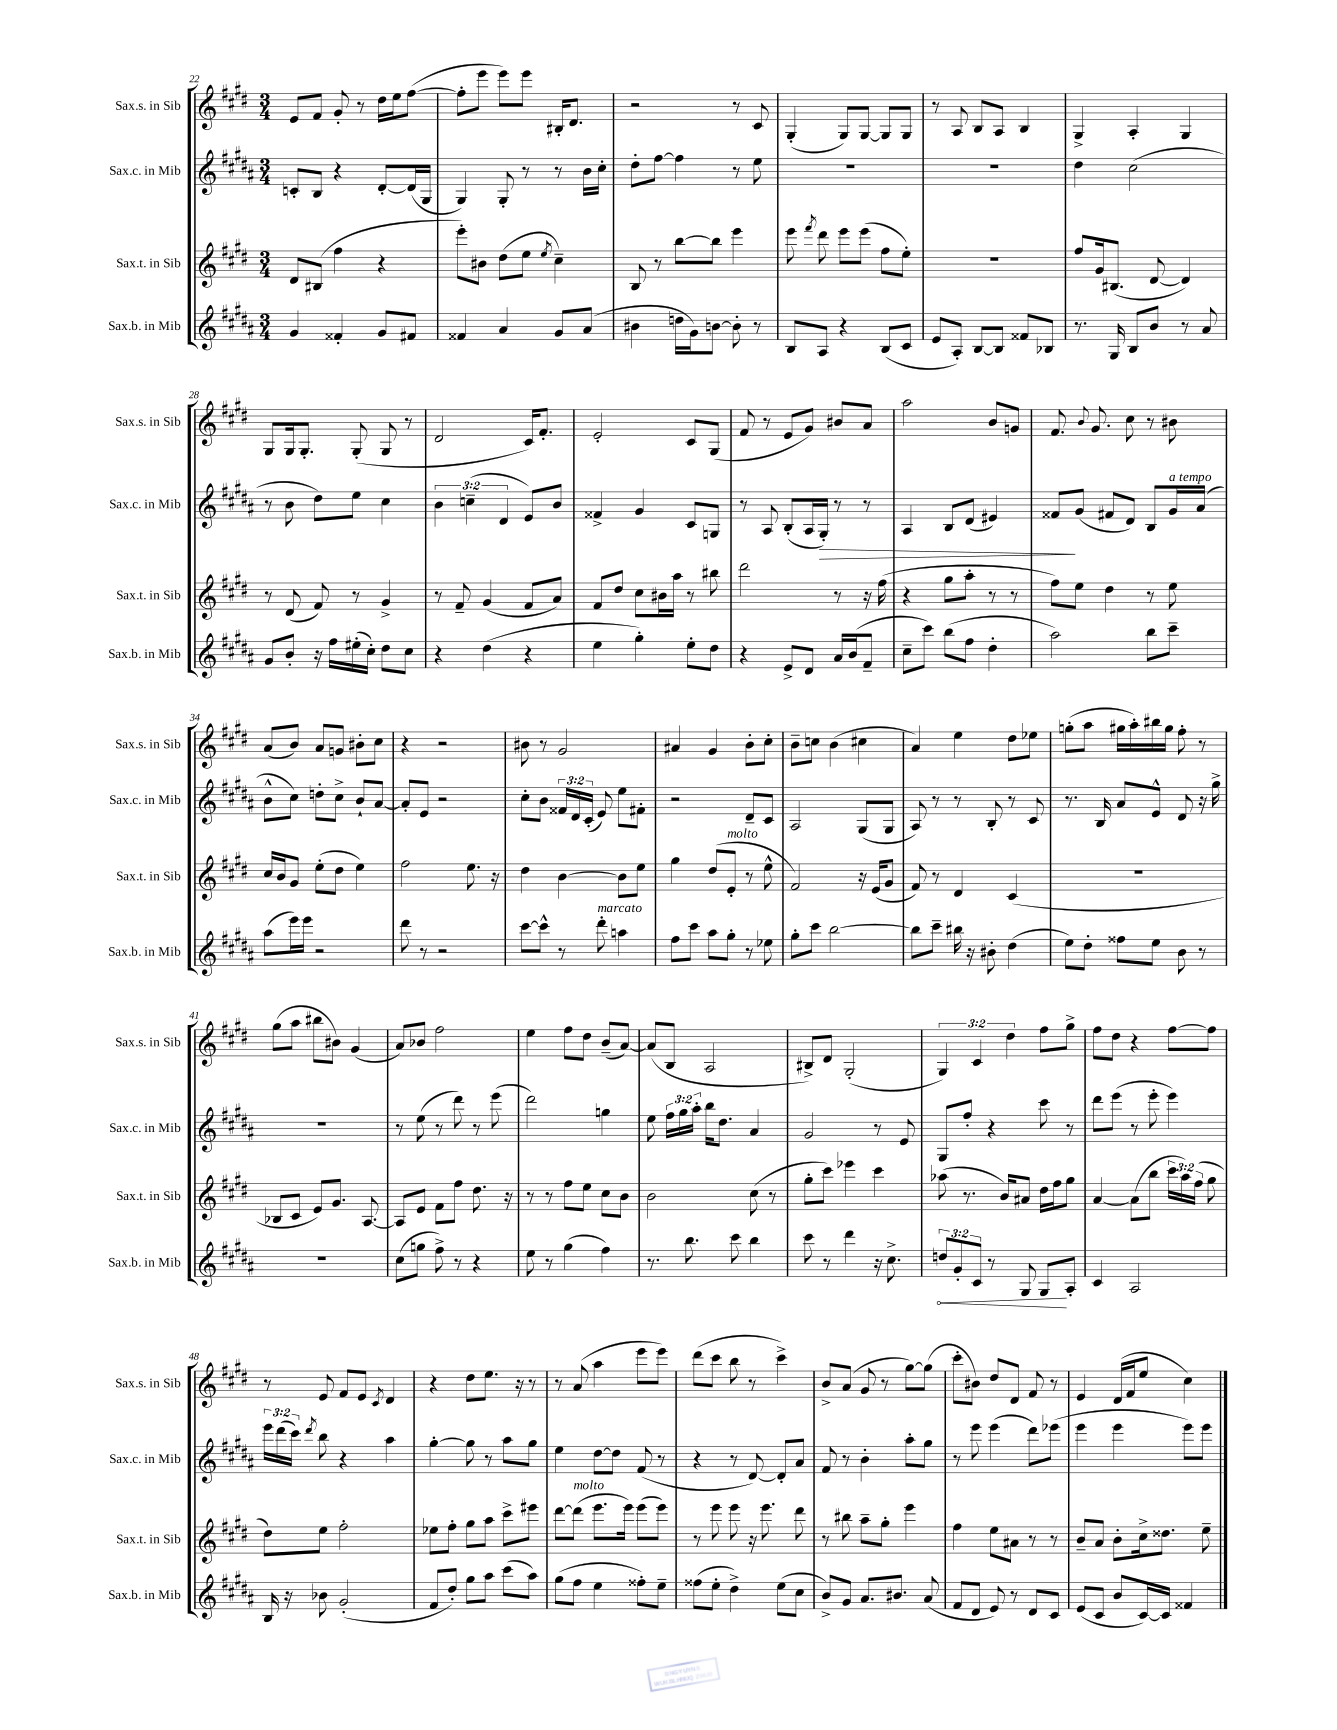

**kern	**kern	**kern	**kern
*staff4	*staff3	*staff2	*staff1
*clefG2	*clefG2	*clefG2	*clefG2
*k[f#c#g#d#a#]	*k[f#c#g#d#]	*k[f#c#g#d#a#]	*k[f#c#g#d#]
*M3/4	*M3/4	*M3/4	*M3/4
4g#/	8d#/L	8c'/L	8e/L
.	(8B#/J	8B/J	8f#/J
4f##'/	4ff#\	4r	8g#'/
.	.	.	8r
8g#/L	4r	[8d#'/L	16dd#\LL
.	.	.	16ee\J
8f#/J	.	(16d#/]L	([8ff#\J
.	.	16G#/JJ	.
=	=	=	=
4f##/	8eee'\L)	4G#/)	8ff#'\]L
.	8b#\J	.	8eee\J
4a#/	(8dd#\L	8G#'/	8eee\L)
.	8ee\J	8r	8eee\J
.	8qee/	.	.
8g#/L	4cc#~\)	8r	16B#'/LK
.	.	.	8.d#/J
(8a#/J	.	16b\LL	.
.	.	16cc#'\JJ	.
=	=	=	=
4b#\	8B/	8dd#'\L	2r
.	8r	[8ff#\J	.
16dd\LL	[8bb\L	4ff#\]	.
16g#\J)	.	.	.
[8b\J	8bb\]J	.	.
8b'\]	4eee\	8r	8r
8r	.	8ee\	8c#/
=	=	=	=
8B/L	8eee\	2.r	(4G#'/
.	8qfff#/	.	.
8A#/J	8ddd#\	.	.
4r	8eee\L	.	8G#/L)
.	(8eee\J	.	[8G#/J
(8B/L	8ff#\L	.	8G#/]L
8c#/J	8ee'\J)	.	8G#/J
=	=	=	=
8e/L	2.r	2.r	8r
8A#'/J)	.	.	8A/
[8B/L	.	.	8B/L
8B/]J	.	.	8A/J
8f##/L	.	.	4B/
8B-/J	.	.	.
=	=	=	=
8.r	8ff#/L	4dd#\	4G#^/
.	16g#/k	.	.
16G#/	(8.B#/J	.	.
8B/L	.	(2cc#\	4A'/
8b/J	[8d#/	.	.
8r	4d#/])	.	4G#/
8a#/	.	.	.
=	=	=	=
8g#/L	8r	8r	8G#/L
8b'/J	(8d#/	8b\	16G#/k
.	.	.	8.G#'/J
16r	8f#/)	8dd#\L)	.
16ff#\LL	.	.	.
(16ee#'\	8r	8ee\J	(8G#'/
16cc#'\JJ)	.	.	.
8dd#\L	4g#^/	4cc#\	8G#/
8cc#\J	.	.	8r
=	=	=	=
4r	8r	6b\	2d#/
.	8f#~/	.	.
.	.	(6cc~\	.
(4dd#\	(4g#/	.	.
.	.	6d#/	.
4r	8f#/L	8e/L)	16c#/LK)
.	.	.	8.f#'/J
.	8a/J)	8b/J	.
=	=	=	=
4ee\	8f#/L	4f##^/	2e'/
.	8dd#/J	.	.
4gg#'\)	8cc#\L	4g#/	.
.	16b#\L	.	.
.	16aa\JJ	.	.
8ee'\L	8r	8c#/L	8c#/L
8dd#\J	8bb#\	8G/J	(8G#/J
=	=	=	=
4r	2ddd#\	8r	8f#/
.	.	8A#/	8r
8e^/L	.	(8B'/L	8e/L
8d#/J	.	16A#/L	8g#/J)
.	.	16G#'/JJ)	.
16a#/LL	8r	8r	8b#/L
(16b/J	.	.	.
8f#~/J	16r	8r	8a/J
.	(16ff#\	.	.
=	=	=	=
8cc#~\L	4r	4A#/	2aa\
8ccc#\J)	.	.	.
(8bb\L	8gg#\L	8B/L	.
8ff#\J	8aa'\J	(8d#/J	.
4dd#'\	8r	4e#/)	8b/L
.	8r	.	8g/J
=	=	=	=
2aa#\)	8ff#\L)	8f##/L	8.f#/
.	8ee\J	(8g#/J	.
.	.	.	8qqb/
.	.	.	8.g#/
.	4dd#\	8f#/L	.
.	.	8d#/J)	8cc#\
8bb\L	8r	8B/L	8r
8ccc#~\J	8ee\	16g#/L	8b#\
.	.	(16a#/JJ	.
=	=	=	=
(8aa#\L	16cc#/LL	8b^^\L	(8a/L
.	16b/J	.	.
16eee\L)	8g#/J	8cc#\J)	8b/J)
16eee\JJ	.	.	.
2r	(8ee'\L	8dd'\L	8a/L
.	8dd#\J	8cc#^\J	8g/J
.	4ee\)	8b`/L	8b#'\L
.	.	[8a#/J	8cc#\J
=	=	=	=
8ddd#\	2ff#\	8a#'/]L	4r
8r	.	8e/J	.
2r	.	2r	2r
.	8.ee\	.	.
.	16r	.	.
=	=	=	=
[8ccc#\L	4dd#\	8cc#'\L	8b#\
8ccc#^^\]J	.	8b\J	8r
8r	[4b\	24f##/LL	2g#/
.	.	24d#/	.
.	.	(24c#'/JJ	.
8ddd#'\	.	8e/)	.
4aa\	8b\]L	8ee\L	.
.	8ee\J	8f#'\J	.
=	=	=	=
8ff#\L	4gg#\	2r	4a#/
8ccc#\J	.	.	.
8aa#\L	(8dd#/L	.	4g#/
8gg#'\J	8e'/J	.	.
8r	8r	8d#~/L	8b'\L
8ee-\	8ee^^\	8c#/J	8cc#'\J
=	=	=	=
8gg#'\L	2f#/)	2A#/	8b~\L
8ccc#\J	.	.	8cc\J
[2bb\	.	.	(4b\
.	16r	(8G#/L	4cc#\
.	(16e/LK	.	.
.	8g#/J	8G#/J	.
=	=	=	=
8bb\]L	8f#/)	8A#/)	4a/)
8ccc#~\J	8r	8r	.
16bb#\	4d#/	8r	4ee\
16r	.	.	.
8b#'\	.	8B'/	.
(4dd#\	(4c#/	8r	8dd#\L
.	.	8c#/	8ee-\J
=	=	=	=
8ee\L)	2.r	8.r	(8gg'\L
8dd#'\J	.	.	8aa\J
.	.	16B/	.
8ff##\L	.	8a#/L	16gg#\LL
.	.	.	16aa'\)
8ee\J	.	8e^^/J	16bb#\
.	.	.	16gg#\JJ
8b\	.	8d#/	8ff#'\
8r	.	16r	8r
.	.	16gg#^\	.
=	=	=	=
2.r	8B-/L	2.r	(8gg#\L
.	8c#/J	.	8aa\J
.	8e/L)	.	8bb#\L
.	8.g#/J	.	8b#\J)
.	.	.	(4g#/
.	[8.A/	.	.
=	=	=	=
(8cc#\L	8A/]L	8r	8a/L)
8gg\J	8e/J	(8ee\	8b-/J
8ff#^\)	8f#\L	8r	2ff#\
8r	8ff#\J	8ddd#\)	.
4r	8.dd#\	8r	.
.	.	(8eee\	.
.	16r	.	.
=	=	=	=
8ee\	8r	2ddd#\)	4ee\
8r	8r	.	.
(4gg#\	8ff#\L	.	8ff#\L
.	8ee\J	.	8dd#\J
4ff#\)	8cc#\L	4gg\	(8b~/L
.	8b\J	.	[8a/J)
=	=	=	=
8.r	2b\	8ee\	(8a/]L
.	.	24ff#\LL	8B/J
.	.	24gg#\	.
8.bb\	.	.	.
.	.	24aa#'\JJ	.
.	.	16bb\LK	2A/
.	.	8.dd#\J	.
8ccc#\	.	.	.
4bb\	(8cc#\	4a#/	.
.	8r	.	.
=	=	=	=
8ccc#\	8gg#'\L	2g#/	8B#^/L)
8r	8ccc#\J)	.	8d#/J
4ddd#\	4eee-\	.	(2G#'/
16r	4ccc#\	8r	.
8.cc#^\	.	.	.
.	.	8e/	.
=	=	=	=
12dd/L	(8aa-\	8G#/L	6G#/)
12g#'/	.	.	.
.	8.r	8ff#'/J	.
12c#/J	.	.	6c#/
8r	.	4r	.
.	16b/LK)	.	.
.	.	.	6dd#\
8G#/	8a#/J	.	.
8G#/L	16dd#\LL	8ccc#\	8ff#\L
.	16ff#\J	.	.
8A#'/J	8gg#\J	8r	8gg#^\J
=	=	=	=
4c#/	[4a/	8ddd#\L	8ff#\L
.	.	(8eee\J	8dd#\J
2A#/	(8a\]L	8r	4r
.	8bb\J	8eee'\	.
.	24ccc#\LL	4eee\)	[8ff#\L
.	24aa\)	.	.
.	(24ff#\JJ	.	.
.	8gg#\	.	8ff#\]J
=	=	=	=
16B/	8dd#\L)	24eee\LL	8r
.	.	(24ddd#\	.
16r	.	.	.
.	.	24ccc#\JJ)	.
.	.	8qddd#/	.
8b-\	8ee\J	8bb\	8e/
(2g#'/	2ff#'\	4r	8f#/L
.	.	.	8e/J
.	.	.	8qc#/
.	.	4aa#\	4d#/
=	=	=	=
8f#/L	8ee-\L	[4gg#'\	4r
8dd#'/J)	8ff#'\J	.	.
8gg#\L	8gg#\L	8gg#\]	8dd#\L
8aa#\J	8aa\J	8r	8.ee\J
(8ccc#\L	8ccc#^\L	8aa#\L	.
.	.	.	16r
8aa#\J)	8eee#\J	8gg#\J	8r
=	=	=	=
(8gg#\L	[8ddd#\L	4ee\	8r
8ff#\J	(8ddd#\]J	.	(8a/
4ee\	8.eee\L	[8dd#\L	4aa\
.	.	8dd#\]J	.
.	16eee\Jk)	.	.
8ff##'\L)	(8eee\L	(8f#/	8eee\L
8ee~\J	8eee\J)	8r	8eee\J)
=	=	=	=
(8ff##\L	8r	4r	(8ddd#\L
8ee'\J	8eee\	.	8ccc#\J
4dd#^\)	8eee\	8r	8bb\
.	16r	[8d#/)	8r
.	8.eee\	.	.
(8ee\L	.	8d#'/]L	4ccc#^\)
8cc#\J	8ddd#\	8a#/J	.
=	=	=	=
8b^/L)	8r	8f#/	8b^/L
8g#/J	8bb#\	8r	(8a/J
8.a#/L	8aa~\L	4b'\	8g#/
.	8gg#'\J	.	8r
8.b#/J	.	.	.
.	4eee\	8aa#'\L	[8gg#\L)
(8a#/	.	8gg#\J	(8gg#\]J
=	=	=	=
8f#/L	4ff#\	8r	8ccc#'\L
8d#/J	.	8eee\	8b#\J)
8e/)	8ee\L	(4eee\	8dd#/L
8r	8a#\J	.	8d#/J
8d#/L	8r	8ddd#\L)	8f#/
8c#/J	8r	(8eee-\J	8r
=	=	=	=
(8e/L	8b~/L	4eee\	4e/
8c#/J	8a/J	.	.
8b/L	8b'\L	4eee\	(16d#/LL
.	.	.	16f#/J
[16c#/L)	16cc#^\k	.	8ee/J
16c#/]JJ	8.dd##\J	.	.
4f##/	.	8eee\L)	4cc#\)
.	8ee~\	8eee\J	.
==	==	==	==
*-	*-	*-	*-
